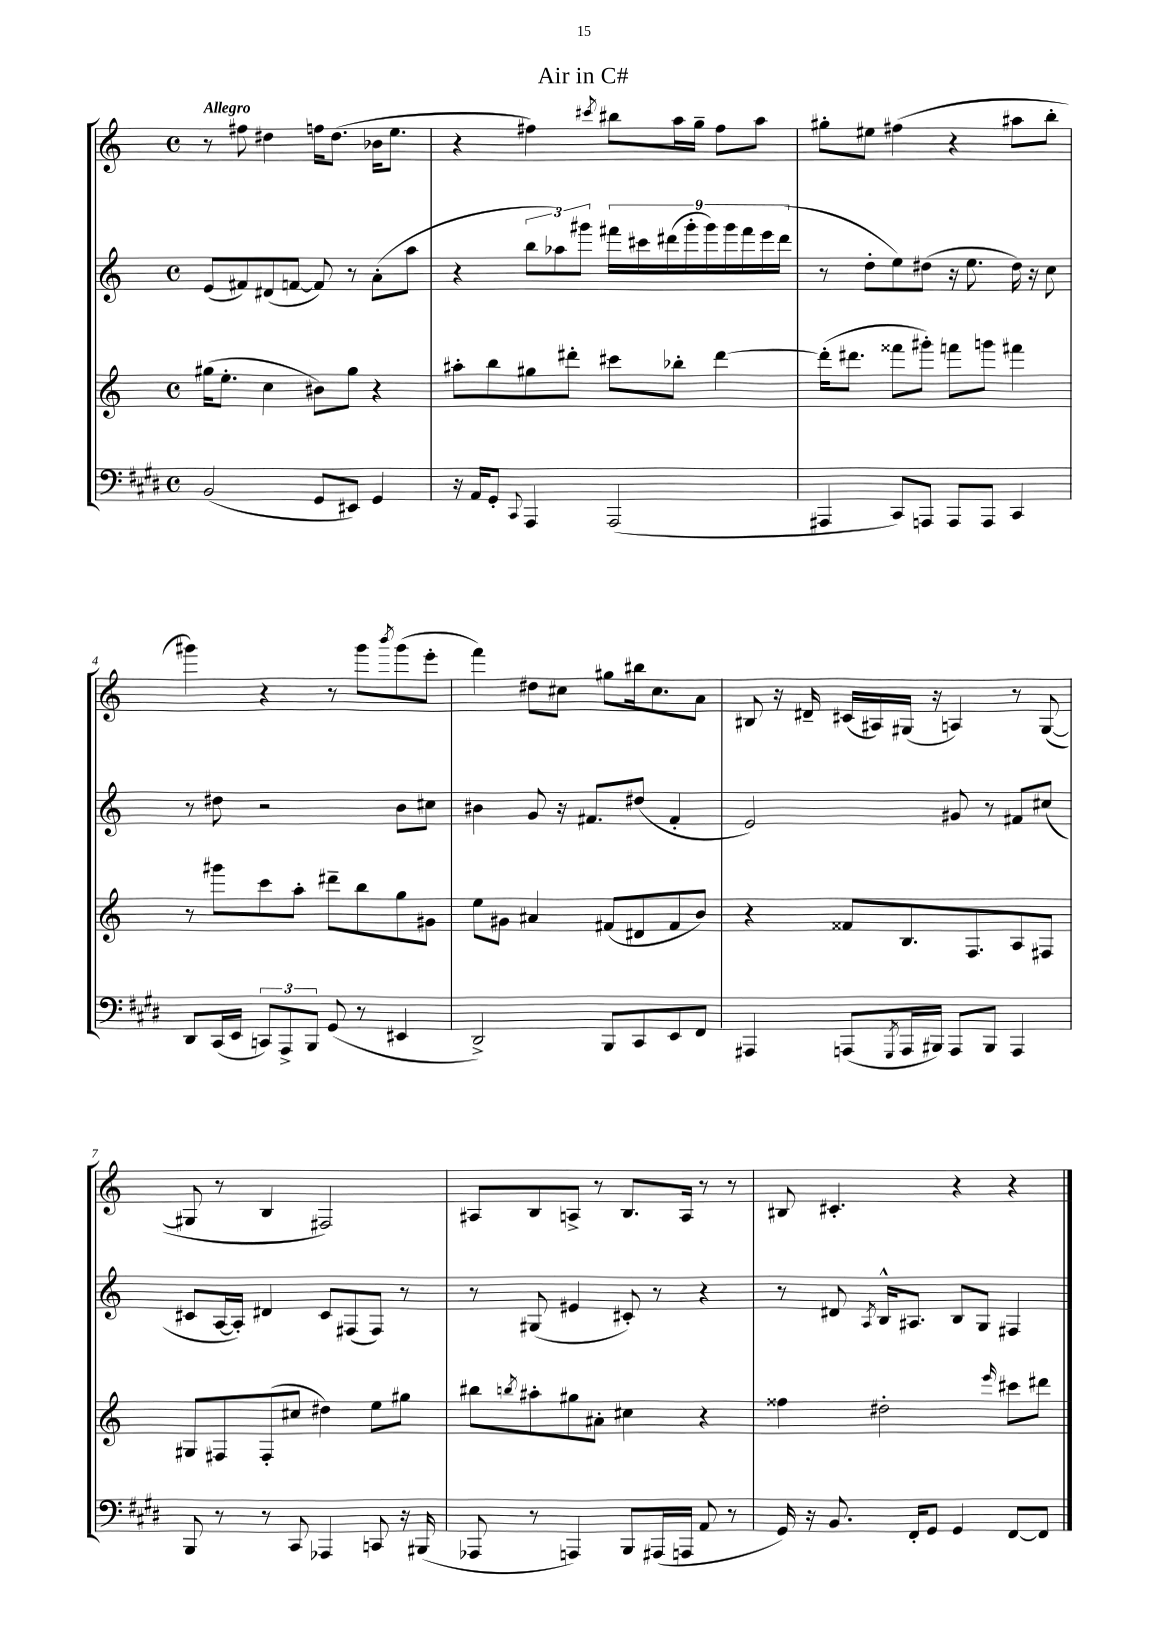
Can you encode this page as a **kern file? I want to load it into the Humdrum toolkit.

**kern	**kern	**kern	**kern
*part4	*part3	*part2	*part1
*staff4	*staff3	*staff2	*staff1
*clefF4	*clefG2	*clefG2	*clefG2
*k[f#c#g#d#]	*k[]	*k[]	*k[]
*M4/4	*M4/4	*M4/4	*M4/4
*met(c)	*met(c)	*met(c)	*met(c)
=1	=1	=1	=1
!	!	!	!LO:TX:a:B:t=Allegro
(2BB/	(16gg#X\KL	(8e/L	8r
.	8.ee'\J	.	.
.	.	8f#X/)	8ff#X\
.	4cc\	(8d#X/	4dd#X\
.	.	[8fn/J	.
8GG#/L	8b#X\L)	8f/])	16ffn\KL
.	.	.	(8.dd#\J
8EE#X/J)	8gg#\J	8r	.
4GG#/	4r	(8a'\L	16b-X\KL
.	.	.	8.ee\J
.	.	8aa\J	.
=2	=2	=2	=2
16r	8aa#X'\L	4r	4r
16AA/KL	.	.	.
8GG#'/J	8bb\	.	.
8qqCC#/	.	.	.
4AAA/	8gg#X\	12bb\L	4ff#X\)
.	.	12aa-X\)	.
.	8ddd#X'\J	.	.
.	.	12ggg#X\J	.
.	.	.	8qccc#X/
(2AAA/	8ccc#X\L	18fff#X\LL	8bb#X\L
.	.	18ccc#X\	.
.	.	(18ddd#X\	.
.	8bb-X'\J	.	16aa\L
.	.	18ggg#'\	.
.	.	.	16gg~\JJ
.	.	18ggg#\)	.
.	[4ddd#\	.	8ff#\L
.	.	18ggg#\	.
.	.	18fff#\	.
.	.	.	8aa\J
.	.	18eee\	.
.	.	(18ddd#\JJ	.
=3	=3	=3	=3
4AAA#X/	(16ddd#'\KL]	8r	8gg#X'\L
.	8.ddd#X\J	.	.
.	.	8dd'\L	8ee#X\J
8CC#/L)	8fff##X\L	8ee\)	(4ff#X\
8AAAn/J	8ggg#X'\J)	(8dd#X\J	.
8AAA/L	8fffn\L	16r	4r
.	.	8.ee\	.
8AAA/J	8gggn\J	.	.
4CC#/	4fff#X\	16dd#\)	8aa#X\L
.	.	16r	.
.	.	8cc\	8bb'\J
!!LO:LB:g=z
=4	=4	=4	=4
8DD#/L	8r	8r	4ggg#X\)
(16CC#/L	8ggg#X\L	8dd#X\	.
16EE/JJ	.	.	.
12CCn/L)	8ccc\	2r	4r
12AAA^/	.	.	.
.	8aa'\J	.	.
12BBB/J	.	.	.
(8GG#/	8ddd#X~\L	.	8r
8r	8bb\	.	8ggg#\L
.	.	.	8qbbb/
4EE#X/	8gg\	8b\L	(8ggg#\
.	8g#X\J	8cc#X\J	8eee'\J
=5	=5	=5	=5
2DD#^/)	8ee\L	4b#X\	4fff\)
.	8g#X\J	.	.
.	4a#X/	8g/	8dd#X\L
.	.	16r	8cc#X\J
.	.	8.f#X/L	.
8BBB/L	(8f#X/L	.	8gg#X\L
8CC#/	8d#X/	(8dd#X/J	16bb#X\k
.	.	.	8.cc#\
8EE/	8f#/	4f#'/	.
8FF#/J	8b/J)	.	8a\J
=6	=6	=6	=6
4AAA#X/	4r	2e/)	8B#X/
.	.	.	16r
.	.	.	16d#X~/
(8AAAn/L	8f##X/L	.	(16c#X/LL
.	.	.	16A#X/)
8qGGG#/	.	.	.
16AAA/L	8.B/	.	(16G#X/JJ
16BBB#X/JJ)	.	.	16r
8AAA/L	.	8g#X/	4An/)
.	8.F/	.	.
8BBB#/J	.	8r	.
4AAA/	8A/	8f#X/L	8r
.	8F#X/J	(8cc#X/J	([8G#/
!!LO:LB:g=z
=7	=7	=7	=7
8BBB/	8G#X/L	8c#X/L	8G#X/]
8r	8F#X/	[16A/L	8r
.	.	16A'/JJ])	.
8r	(8F#'/	4d#X/	4B/
8CC#/	8cc#X/J	.	.
4AAA-X/	4dd#X\)	8c#/L	2F#X/)
.	.	(8F#X/	.
8CCn/	8ee\L	8F#/J)	.
16r	8gg#X\J	8r	.
(16BBB#X/	.	.	.
=8	=8	=8	=8
8AAA-X/	8bb#X\L	8r	8A#X/L
.	8qbbn/	.	.
8r	8aa#X'\	(8G#X/	8B/
4AAAn/)	8gg#X\	4e#X/	8An^/J
.	8a#X'\J	.	8r
8BBB/L	4cc#X\	8c#X'/)	8.B/L
(16AAA#X/L	.	8r	.
16AAAn/JJ	.	.	16A/Jk
8AA/	4r	4r	8r
8r	.	.	8r
=9	=9	=9	=9
16GG#/)	4ff##X\	8r	8B#X/
16r	.	.	.
8.BB/	.	8d#X/	4.c#X'/
.	.	8qA/	.
.	2dd#X'\	16B^^/KL	.
16FF#'/KL	.	8.A#X/J	.
8GG#/J	.	.	.
4GG#/	.	8B/L	4r
.	.	8G/J	.
.	16qqeee/	.	.
[8FF#/L	8ccc#X\L	4F#X/	4r
8FF#/J]	8ddd#X\J	.	.
==	==	==	==
*-	*-	*-	*-
